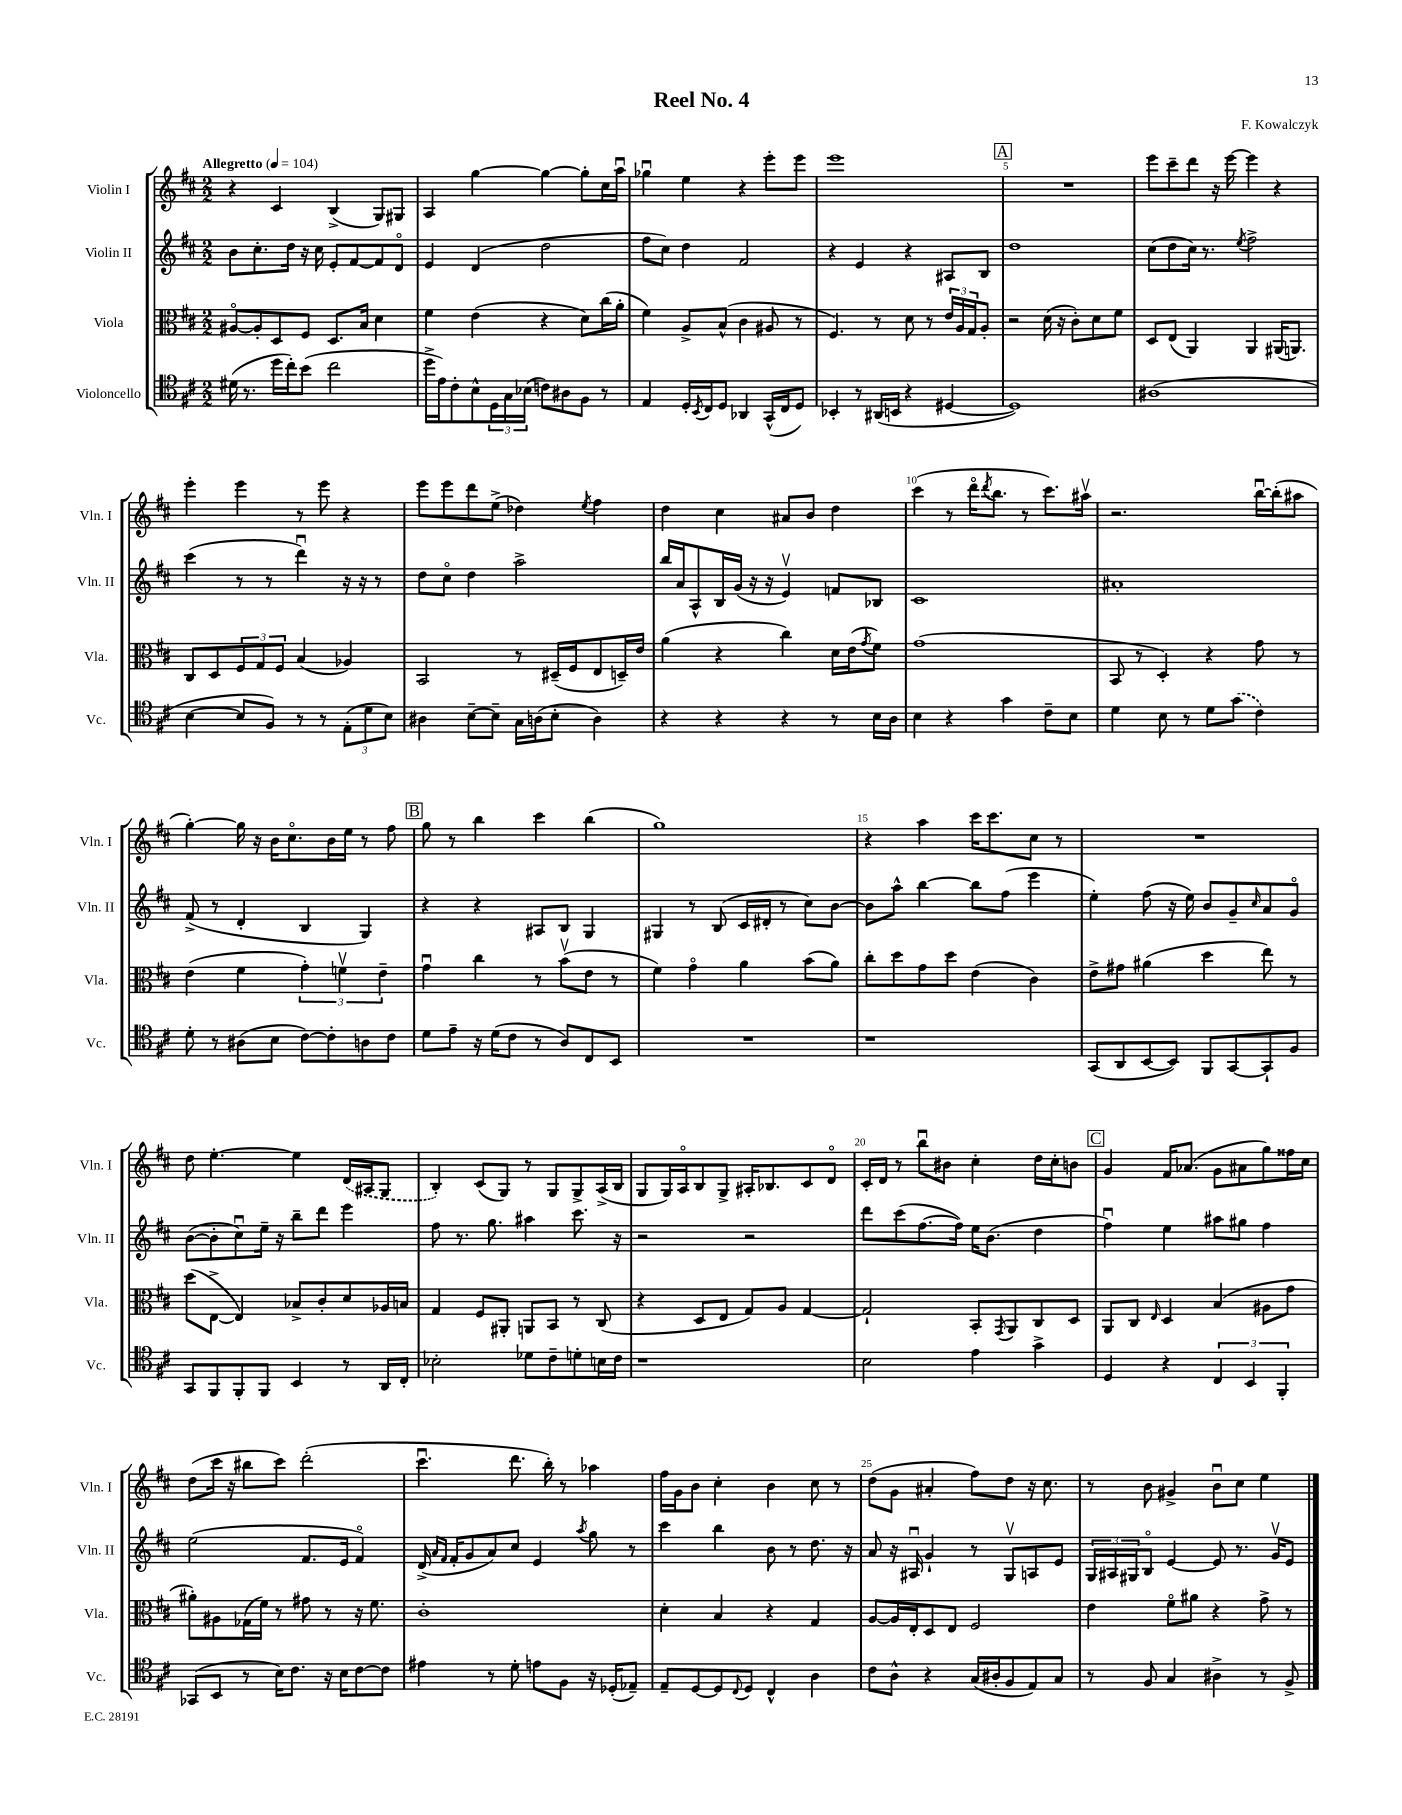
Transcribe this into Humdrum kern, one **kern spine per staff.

**kern	**kern	**kern	**kern
*staff4	*staff3	*staff2	*staff1
*clefC4	*clefC3	*clefG2	*clefG2
*k[f#c#]	*k[f#c#]	*k[f#c#]	*k[f#c#]
*M2/2	*M2/2	*M2/2	*M2/2
*MM104	*MM104	*MM104	*MM104
(16d#	[8A#o	8b	4r
8.r	.	.	.
.	8A#']	8.cc#'	.
16dd	8D	.	4c#
16cc#')	.	16dd	.
(8b	8F#	16r	.
.	.	16cc#	.
2cc#	8.D	8e'	(4B^
.	.	[8f#	.
.	16B	.	.
.	4d	8f#]	8G)
.	.	8do	8G#
=	=	=	=
16dd^	4f#	4e	4A
16e)	.	.	.
8c#'	.	.	.
8B^^	(4e	(4d	[4gg
24D	.	.	.
24G	.	.	.
(24B-	.	.	.
8c)	4r	2dd	4gg_
8A#	.	.	.
8F#	8d)	.	8gg']
8r	(16cc#	.	16cc#
.	16a'	.	16aau
=	=	=	=
4E	4f#)	8ff#	4gg-u
.	.	8cc#)	.
16D'	8A^	4dd	4ee
8qBB	.	.	.
16C#	.	.	.
8D	(8B^^	.	.
4AA-	4c#	2f#	4r
(16GG^^	8A#	.	8eee'
16C#	.	.	.
8D)	8r	.	8eee
=	=	=	=
4BB-'	4.F#)	4r	1eee
8r	.	4e	.
(16AA#	8r	.	.
16BB	.	.	.
4r	8d	4r	.
.	8r	.	.
[4D#	24e	8A#	.
.	24A	.	.
.	24G	.	.
.	8A'	8B	.
=	=	=	=
1D#])	2r	1dd	1r
.	(16d	.	.
.	16r	.	.
.	8c#')	.	.
.	8d	.	.
.	8f#	.	.
=	=	=	=
(1A#	8D	(8cc#	8eee
.	(8E	8dd	8ccc#~
.	4AA)	16cc#)	8ddd
.	.	8.r	.
.	.	.	16r
.	.	.	[16eee
.	.	8qee	.
.	4AA	2ff#^	4eee]
.	(16AA#	.	4r
.	8.AA)	.	.
=	=	=	=
[4B	8C#	(4ccc#	4eee'
.	8D	.	.
8B]	12F#	8r	4eee
.	12G	.	.
8F#)	.	8r	.
.	12F#	.	.
8r	(4B	4dddu)	8r
8r	.	.	8eee
(12E'	4A-)	16r	4r
.	.	16r	.
12d	.	.	.
.	.	8r	.
12B)	.	.	.
=	=	=	=
4A#	2BB	8dd	8eee
.	.	8cc#o	8eee
[8B~	.	4dd	8ddd
8B~]	.	.	(8ee^
16G	8r	2aa^	4dd-)
(16A	.	.	.
8B'	(16D#~	.	.
.	16F#	.	.
.	.	.	8qee
4A)	8E	.	4ff#
.	16D~)	.	.
.	16e	.	.
=	=	=	=
4r	(4a	16bb	4dd
.	.	16a	.
.	.	8A^^	.
4r	4r	16B	4cc#
.	.	(16g	.
.	.	16r	.
.	.	16r	.
4r	4cc#)	4ev)	8a#
.	.	.	8b
8r	16d	8f	4dd
.	(16e	.	.
.	8qg	.	.
16B	8f#)	8B-	.
16A	.	.	.
=	=	=	=
4B	(1g	1c#	(4ccc#
4r	.	.	8r
.	.	.	16dddo
.	.	.	8qddd
.	.	.	8.bb
4g	.	.	.
.	.	.	8r
8c#~	.	.	8.ccc#)
8B	.	.	.
.	.	.	16aa#v
=	=	=	=
4d	8BB	1a#'	2.r
.	8r	.	.
8B	4D')	.	.
8r	.	.	.
8d	4r	.	.
(8g	.	.	.
4c#)	8g	.	[16bbu
.	.	.	(16bb']
.	8r	.	8aa#
=	=	=	=
8d'	(4e	(8f#^	[4gg')
8r	.	8r	.
(8A#	4f#	4d'	16gg]
.	.	.	16r
8B	.	.	16b
.	.	.	8.cc#o
[8c#)	6g')	4B	.
8c#']	.	.	16b
.	6fv	.	.
.	.	.	16ee
8A	.	4G)	8r
.	6e~	.	.
8c#	.	.	8ff#
=	=	=	=
8d	4gu	4r	8gg
8e~	.	.	8r
16r	4cc#	4r	4bb
(16d	.	.	.
8c#	.	.	.
8r	8r	8A#	4ccc#
8A)	(8bv	8B	.
8C#	8e	4G	(4bb
8BB	8r	.	.
=	=	=	=
1r	4f#)	4G#	1gg)
.	4go	8r	.
.	.	(8B	.
.	4a	16c#	.
.	.	16d#'	.
.	.	8r	.
.	(8b	8cc#)	.
.	8a)	[8b	.
=	=	=	=
1r	8cc#'	8b]	4r
.	8dd	8aa^^	.
.	8g	[4bb	4aa
.	8dd	.	.
.	(4e	8bb]	16ccc#
.	.	.	8.ccc#
.	.	(8ff#	.
.	4c#)	4eee	8cc#
.	.	.	8r
=	=	=	=
(8GG	8e^	4ee')	1r
8AA	8g#	.	.
[8BB	(4a#	(8ff#	.
8BB])	.	16r	.
.	.	16ee)	.
8FF#	4dd	8b	.
[8GG	.	8g~	.
.	.	16qqcc#	.
8GG`]	8ee)	8a	.
8F#	8r	8go	.
=	=	=	=
8GG	(8dd	([8b	8dd
8FF#	[8E^	8b']	[4.ee'
8FF#'	4E])	8cc#u)	.
8FF#	.	16ee~	.
.	.	16r	.
4BB	8B-^	8bb~	4ee]
.	8c#'	8ddd	.
8r	8d	4eee	(16d
.	.	.	16A#
16AA	16A-	.	8G
16C#'	16B	.	.
=	=	=	=
2B-'	4G	8ff#	4B')
.	.	8.r	.
.	8F#	.	(8c#
.	.	8.gg	.
.	8AA#'	.	8G)
8d-	8AA	4aa#	8r
8c#~	8BB	.	8G
8d'	8r	8.ccc#	8G^
16B	(8C#	.	(16A^
16c#	.	16r	16B
=	=	=	=
1r	4r	2r	8G
.	.	.	16G)
.	.	.	16Ao
.	8D	.	8B
.	8E	.	8G^
.	8G)	2r	16A#'
.	.	.	8.B-
.	8A	.	.
.	[4G	.	8c#
.	.	.	8do
=	=	=	=
2B	2G`]	8ddd	16c#'
.	.	.	16d
.	.	(8ccc#	8r
.	.	[8.ff#	8bbu
.	.	.	8b#
.	.	16ff#])	.
4e	8BB'	16ee	4cc#'
.	.	(8.b	.
.	8qGG	.	.
.	8AA	.	.
4g^	8C#	4dd	16dd
.	.	.	16cc#'
.	8D	.	8b
=	=	=	=
4D	8AA	4ff#u)	4g
.	8C#	.	.
.	16qqE	.	.
4r	4D	4ee	16f#
.	.	.	(8.a-
6C#	(4B	8aa#	8g
.	.	8gg#	8a#
6BB	.	.	.
.	8A#	4ff#	8gg)
6FF#'	.	.	.
.	8g	.	16ff##
.	.	.	16cc#
=	=	=	=
(8GG-	8a#')	(2ee	(8dd
8BB	8A#	.	16ccc#
.	.	.	16r
8r	(16G-	.	8bb#
.	16f#)	.	.
16B)	8r	.	8ccc#)
8.c#	.	.	.
.	8g#	8.f#	(2ddd'
16r	8r	.	.
16B	.	16e	.
[8c#	16r	4f#o)	.
.	8.f#	.	.
8c#]	.	.	.
=	=	=	=
4e#	1c#'	(16d^	4.ccc#u
.	.	16qqa	.
.	.	16qqf#	.
.	.	16f#'	.
.	.	8g	.
8r	.	8a)	.
8d'	.	8cc#	8.ddd
8e	.	4e	.
.	.	.	16bb')
8F#	.	.	8r
.	.	8qaa	.
16r	.	8gg	4aa-
(16D-'	.	.	.
8E-~)	.	8r	.
=	=	=	=
8E~	4d'	4ccc#	16ff#
.	.	.	16g
[8D	.	.	8b
8D]	4B	4bb	4cc#'
8qqC#	.	.	.
8D	.	.	.
4C#^^	4r	8b	4b
.	.	8r	.
4A	4G	8.dd	8cc#
.	.	.	8r
.	.	16r	.
=	=	=	=
8c#	[8A	8a	(8dd
8A^^	16A]	16r	8g
.	16E'	16A#u	.
4r	8D	4g`	4a#'
.	8E	.	.
(16G	2F#	8r	8ff#)
16A#'	.	.	.
8F#	.	8Gv	8dd
8E)	.	8A	16r
.	.	.	8.cc#
8G	.	8e	.
=	=	=	=
8r	4e	24G	8r
.	.	24A#	.
.	.	24G#	.
8F#	.	8Bo	8b
4G	8f#o	[4e	4g#^
.	8a#	.	.
4A#^	4r	8e]	8bu
.	.	8.r	8cc#
8r	8g^	.	4ee
.	.	16gv	.
8F#^	8r	8e	.
==	==	==	==
*-	*-	*-	*-
